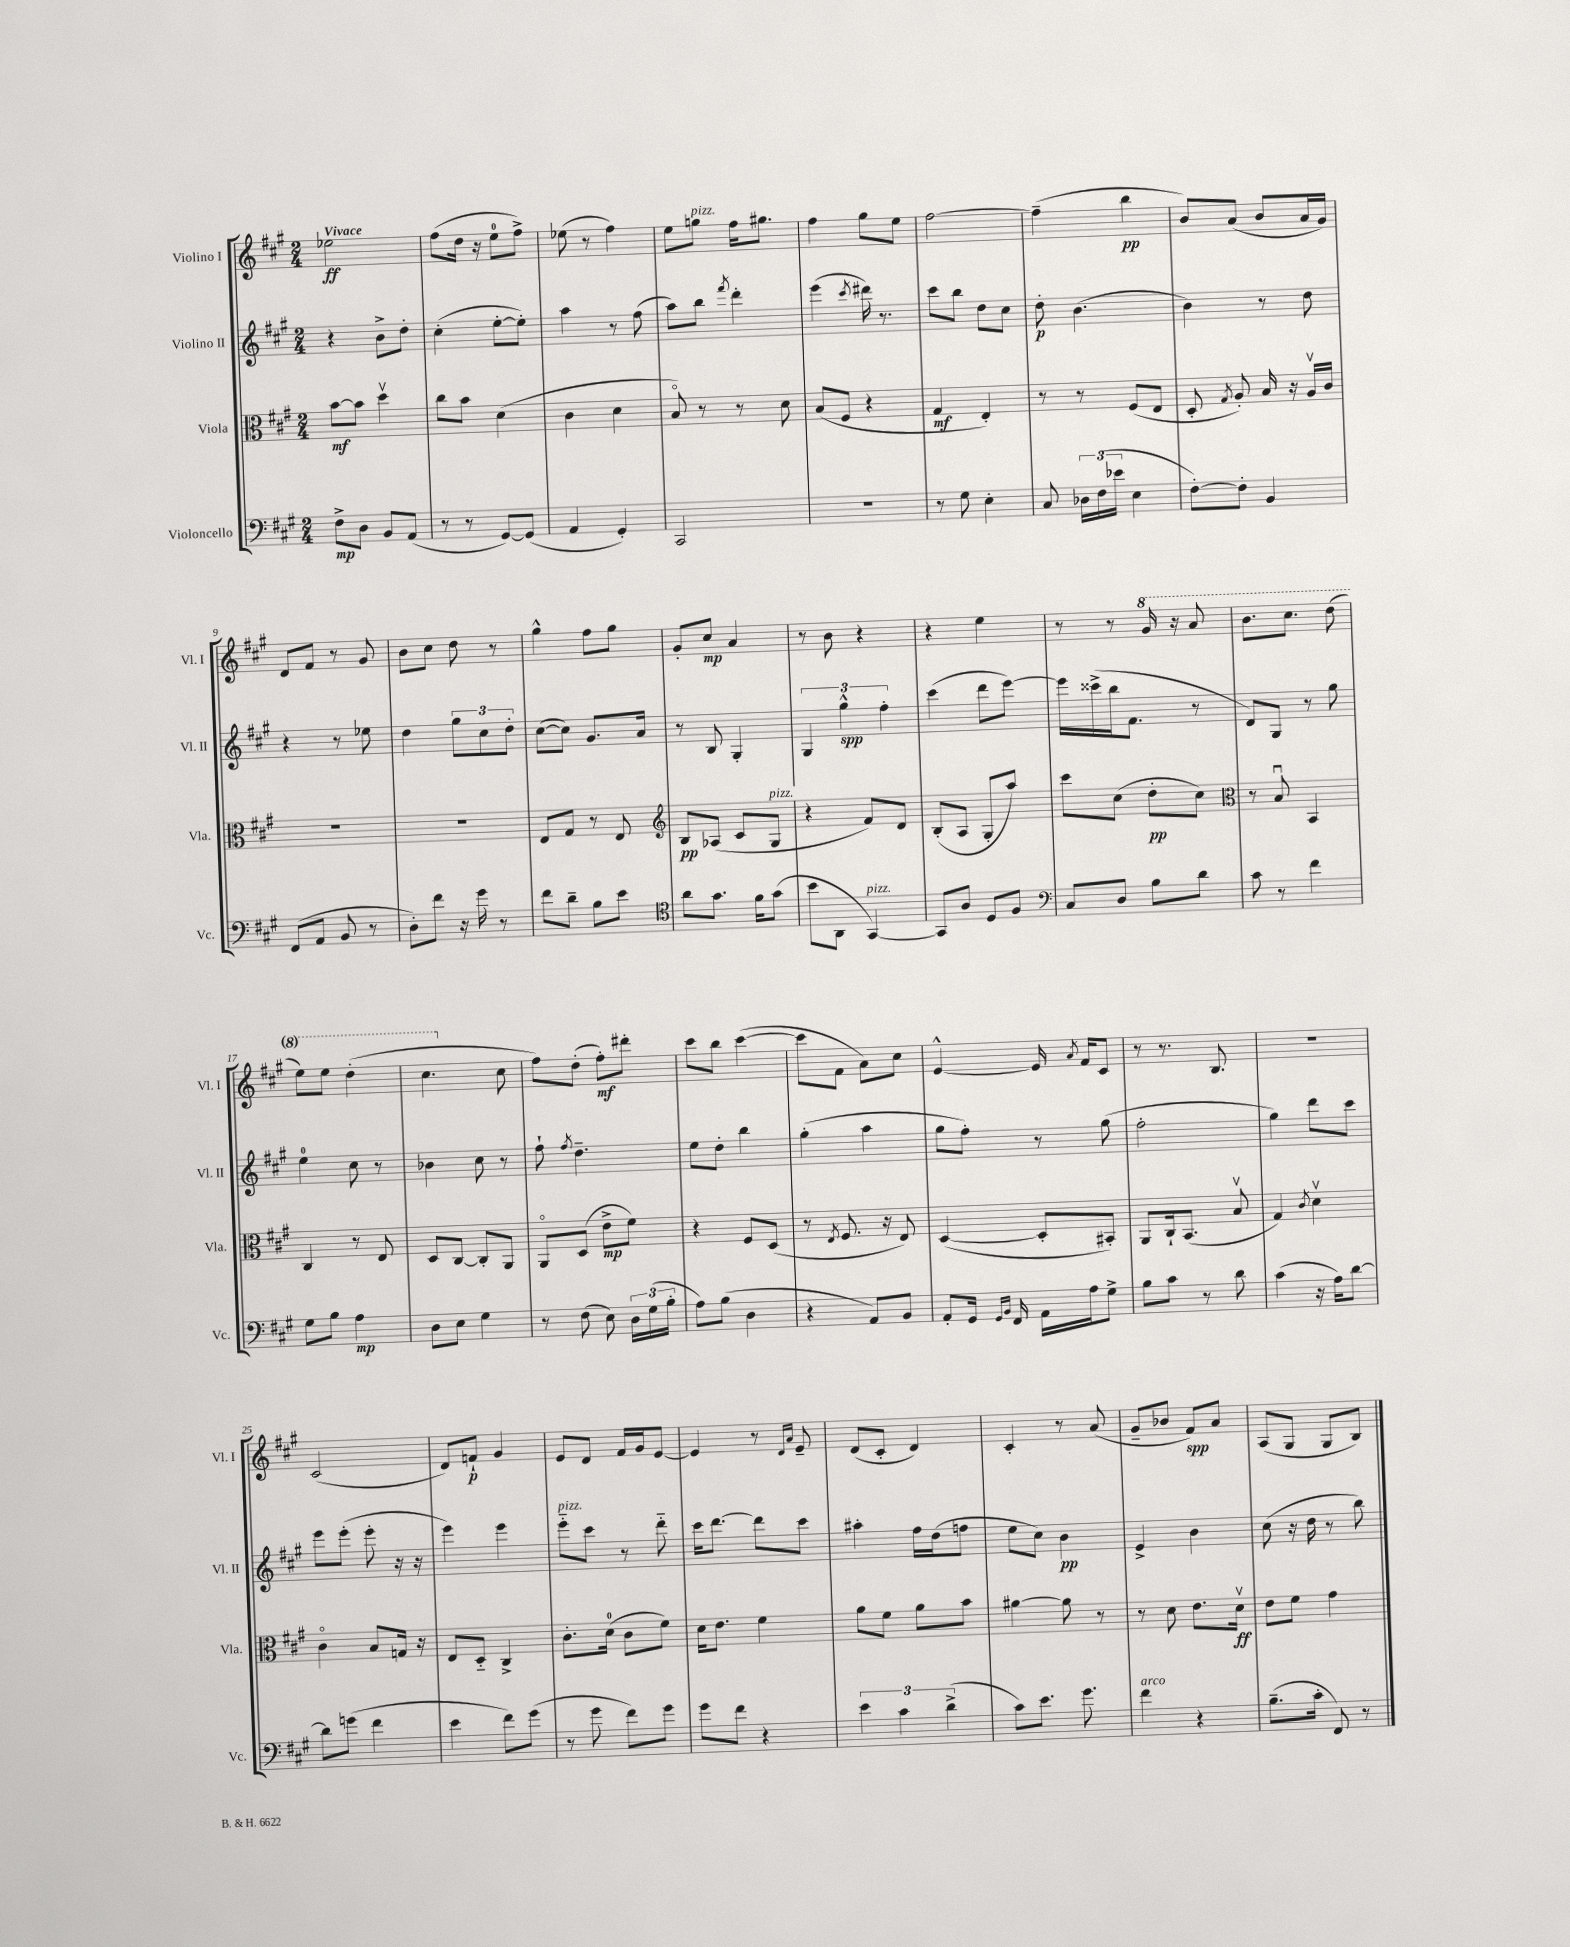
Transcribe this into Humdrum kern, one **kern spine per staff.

**kern	**dynam	**kern	**dynam	**kern	**dynam	**kern	**dynam
*part4	*part4	*part3	*part3	*part2	*part2	*part1	*part1
*staff4	*staff4	*staff3	*staff3	*staff2	*staff2	*staff1	*staff1
*I"Violoncello	*	*I"Viola	*	*I"Violino II	*	*I"Violino I	*
*I'Vc.	*	*I'Vla.	*	*I'Vl. II	*	*I'Vl. I	*
*clefF4	*	*clefC3	*	*clefG2	*	*clefG2	*
*k[f#c#g#]	*	*k[f#c#g#]	*	*k[f#c#g#]	*	*k[f#c#g#]	*
*M2/4	*	*M2/4	*	*M2/4	*	*M2/4	*
=1	=1	=1	=1	=1	=1	=1	=1
!	!	!	!	!	!	!LO:TX:a:B:t=Vivace	!
8F#^\L	mp	[8b\L	mf	4r	.	2ee-X\	ff
8D\J	.	8b\J]	.	.	.	.	.
8BB/L	.	4ddv\	.	8b^\L	.	.	.
(8AA/J	.	.	.	8dd'\J	.	.	.
=2	=2	=2	=2	=2	=2	=2	=2
8r	.	8cc#\L	.	(4cc#'\	.	(8ff#\L	.
8r	.	8b\J	.	.	.	16dd\Jk	.
.	.	.	.	.	.	16r	.
[8GG#/L)	.	(4d\	.	[8ee'\L	.	8ee\L	.
(8GG#/J]	.	.	.	8ee'\J])	.	8ff#^\J)	.
=3	=3	=3	=3	=3	=3	=3	=3
4AA/	.	4c#\	.	4aa\	.	(8ee-X\	.
.	.	.	.	.	.	8r	.
4GG#'/)	.	4d\	.	8r	.	4ff#\)	.
.	.	.	.	(8ff#\	.	.	.
=4	=4	=4	=4	=4	=4	=4	=4
2CC#/	.	8B/)	.	8aa\L)	.	8ee\L	.
!	!	!	!	!	!	!LO:TX:a:i:t=pizz.	!
.	.	8r	.	8bb\J	.	8ggn\J	.
.	.	.	.	8qfff#/	.	.	.
.	.	8r	.	4ddd'\	.	16ff#\KL	.
.	.	.	.	.	.	8.gg#X\J	.
.	.	8d\	.	.	.	.	.
=5	=5	=5	=5	=5	=5	=5	=5
2r	.	(8B/L	.	(4eee\	.	4ff#\	.
.	.	8F#/J	.	.	.	.	.
.	.	.	.	8qccc#/	.	.	.
.	.	4r	.	16ddd#X\)	.	8gg#\L	.
.	.	.	.	8.r	.	.	.
.	.	.	.	.	.	8ee\J	.
=6	=6	=6	=6	=6	=6	=6	=6
8r	.	4G#/	mf	8ccc#\L	.	[2ff#\	.
8G#\	.	.	.	8bb\J	.	.	.
4E'\	.	4E'/)	.	8dd\L	.	.	.
.	.	.	.	8cc#\J	.	.	.
=7	=7	=7	=7	=7	=7	=7	=7
8C#/	.	8r	.	8dd'\	p	(4ff#~\]	.
24D-X\LL	.	8r	.	(4.b\	.	.	.
(24F#\	.	.	.	.	.	.	.
24e-X\JJ	.	.	.	.	.	.	.
4E\	.	(8F#/L	.	.	.	4bb\	pp
.	.	8E/J	.	.	.	.	.
=8	=8	=8	=8	=8	=8	=8	=8
[8F#'\L)	.	8D'/	.	4b\)	.	8b/L)	.
.	.	8qG#/	.	.	.	.	.
8F#'\J]	.	8A'/)	.	.	.	(8a/J	.
4BB/	.	16B/	.	8r	.	8b/L	.
.	.	16r	.	.	.	.	.
.	.	16Av/LL	.	8dd\	.	16a/L	.
.	.	16c#/JJ	.	.	.	16g#/JJ)	.
!!LO:LB:g=z
=9	=9	=9	=9	=9	=9	=9	=9
(8FF#/L	.	2r	.	4r	.	8d/L	.
8AA/J	.	.	.	.	.	8f#/J	.
8BB/	.	.	.	8r	.	8r	.
8r	.	.	.	8ee-X\	.	8g#/	.
=10	=10	=10	=10	=10	=10	=10	=10
8D'\L)	.	2r	.	4dd\	.	8b\L	.
8f#\J	.	.	.	.	.	8cc#\J	.
16r	.	.	.	12gg#\L	.	8dd\	.
16g#\	.	.	.	.	.	.	.
.	.	.	.	12cc#\	.	.	.
8r	.	.	.	.	.	8r	.
.	.	.	.	12dd'\J	.	.	.
=11	=11	=11	=11	=11	=11	=11	=11
8f#\L	.	8E/L	.	([8cc#\L	.	4gg#^^\	.
8d~\J	.	8G#/J	.	8cc#\J])	.	.	.
8B\L	.	8r	.	8.g#/L	.	8ff#\L	.
8e\J	.	8E/	.	.	.	8gg#\J	.
.	.	.	.	16a/Jk	.	.	.
=12	=12	=12	=12	=12	=12	=12	=12
*clefC4	*	*clefG2	*	*	*	*	*
8a\L	.	8B/L	pp	8r	.	8g#'/L	.
8.g#\J	.	(8A-X/J	.	8B/	.	8cc#/J	mp
.	.	8c#/L	.	4G#'/	.	4a/	.
16f#\KL	.	.	.	.	.	.	.
!	!	!LO:TX:a:i:t=pizz.	!	!	!	!	!
(8g#\J	.	8G#/J	.	.	.	.	.
=13	=13	=13	=13	=13	=13	=13	=13
8b\L	.	4r	.	6G#/	.	8r	.
8AA\J	.	.	.	.	.	8b\	.
.	.	.	.	6gg#^^\	spp	.	.
!LO:TX:a:i:t=pizz.	!	!	!	!	!	!	!
[4GG#/)	.	8f#/L)	.	.	.	4r	.
.	.	.	.	6ff#'\	.	.	.
.	.	8d/J	.	.	.	.	.
=14	=14	=14	=14	=14	=14	=14	=14
8GG#/L]	.	(8B'/L	.	(4ccc#\	.	4r	.
8A/J	.	8A/J	.	.	.	.	.
8D/L	.	8G#'/L	.	8ddd\L	.	4ee\	.
8F#/J	.	8aa/J)	.	[8eee\J)	.	.	.
=15	=15	=15	=15	=15	=15	=15	=15
*clefF4	*	*	*	*	*	*	*
8C#/L	.	8ccc#\L	.	16eee\LL]	.	8r	.
.	.	.	.	(16ccc##X^\	.	.	.
8D/J	.	(8cc#\J	.	16bb\J	.	8r	.
.	.	.	.	8.f#\J	.	.	.
*	*	*	*	*	*	*8va	*
8B\L	.	8dd'\L	pp	.	.	16gg#/	.
.	.	.	.	.	.	16r	.
8d\J	.	8cc#\J)	.	8r	.	8aa/	.
=16	=16	=16	=16	=16	=16	=16	=16
*	*	*clefC3	*	*	*	*	*
8c#\	.	8r	.	8d/L)	.	8.bb\L	.
8r	.	8Bu/	.	8G#/J	.	.	.
.	.	.	.	.	.	8.ccc#\J	.
4f#\	.	4BB/	.	8r	.	.	.
.	.	.	.	8gg#\	.	(8ddd\	.
!!LO:LB:g=z
=17	=17	=17	=17	=17	=17	=17	=17
8G#\L	.	4C#/	.	4ee\	.	8eee\L)	.
8B\J	.	.	.	.	.	8eee\J	.
4A\	mp	8r	.	8cc#\	.	(4ddd'\	.
.	.	8E/	.	8r	.	.	.
=18	=18	=18	=18	=18	=18	=18	=18
8D\L	.	8D/L	.	4b-X\	.	4.ccc#\	.
8E\J	.	[8C#/J	.	.	.	.	.
4G#\	.	8C#'/L]	.	8cc#\	.	.	.
*	*	*	*	*	*	*X8va	*
.	.	8AA/J	.	8r	.	8cc#\	.
=19	=19	=19	=19	=19	=19	=19	=19
8r	.	8AA/L	.	8ff#`\	.	8ff#\L)	.
.	.	.	.	8qff#/	.	.	.
(8F#\	.	(8D/J	.	4.dd~\	.	(8dd'\J	.
8E\)	.	8e^\L	mp	.	.	8ff#'\L)	mf
24D\LL	.	8f#\J)	.	.	.	8ddd#X'\J	.
(24G#\	.	.	.	.	.	.	.
24B'\JJ	.	.	.	.	.	.	.
=20	=20	=20	=20	=20	=20	=20	=20
8A\L)	.	4r	.	8ee\L	.	8ccc#\L	.
(8B\J	.	.	.	8dd'\J	.	8bb\J	.
4D\	.	8F#/L	.	4bb\	.	([4ccc#\	.
.	.	(8D/J	.	.	.	.	.
=21	=21	=21	=21	=21	=21	=21	=21
4r	.	8r	.	(4gg#'\	.	8ccc#\L]	.
.	.	8qE/	.	.	.	.	.
.	.	8.F#/	.	.	.	8f#\J	.
8AA/L)	.	.	.	4aa\	.	8a\L)	.
.	.	16r	.	.	.	.	.
8BB/J	.	8E/)	.	.	.	8cc#\J	.
=22	=22	=22	=22	=22	=22	=22	=22
8AA'/L	.	([4D/	.	8gg#\L	.	[4e^^/	.
16GG#/Jk	.	.	.	8ff#'\J)	.	.	.
16qqGG#/LL	.	.	.	.	.	.	.
16qqBB/JJ	.	.	.	.	.	.	.
16FF#/	.	.	.	.	.	.	.
16AA\LL	.	8D'/L]	.	8r	.	16e/]	.
.	.	.	.	.	.	8qa/	.
16A\J	.	.	.	.	.	16f#/KL	.
8G#^\J	.	8BB#X'/J)	.	(8gg#\	.	8c#/J	.
=23	=23	=23	=23	=23	=23	=23	=23
8B\L	.	8AA/L	.	2ff#'\	.	8r	.
8c#\J	.	16C#`/k	.	.	.	8.r	.
.	.	(8.BB/J	.	.	.	.	.
8r	.	.	.	.	.	.	.
.	.	.	.	.	.	8.B/	.
8d\	.	8Bv/	.	.	.	.	.
=24	=24	=24	=24	=24	=24	=24	=24
(4c#\	.	4G#/)	.	4gg#\)	.	2r	.
.	.	8qc#/	.	.	.	.	.
16r	.	4dv\	.	8ddd\L	.	.	.
16A\KL)	.	.	.	.	.	.	.
[8d\J	.	.	.	8ccc#\J	.	.	.
!!LO:LB:g=z
=25	=25	=25	=25	=25	=25	=25	=25
8d\L]	.	4c#\	.	8eee\L	.	(2c#/	.
(8gn\J	.	.	.	(8eee'\J	.	.	.
4f#\	.	8B/L	.	8eee'\	.	.	.
.	.	16Gn/Jk	.	16r	.	.	.
.	.	16r	.	16r	.	.	.
=26	=26	=26	=26	=26	=26	=26	=26
4e\	.	8E/L	.	4eee\)	.	8d/L)	.
.	.	8D/J	.	.	.	8fn`/J	p
8f#\L)	.	4C#^/	.	4eee\	.	4g#/	.
(8g#\J	.	.	.	.	.	.	.
=27	=27	=27	=27	=27	=27	=27	=27
!	!	!	!	!LO:TX:a:i:t=pizz.	!	!	!
8r	.	8.c#'\L	.	8eee\L	.	8e/L	.
8g#\	.	.	.	8ccc#\J	.	8d/J	.
.	.	(16d\Jk	.	.	.	.	.
8f#\L)	.	8c#\L	.	8r	.	16f#/LL	.
.	.	.	.	.	.	16g#/J	.
8g#\J	.	8f#\J)	.	8ddd\	.	[8e/J	.
=28	=28	=28	=28	=28	=28	=28	=28
8g#\L	.	16d\KL	.	16ccc#\KL	.	4e/]	.
.	.	8.e\J	.	[8.ddd\J	.	.	.
8f#\J	.	.	.	.	.	.	.
4r	.	4f#\	.	8ddd\L]	.	8r	.
.	.	.	.	.	.	16qqd/LL	.
.	.	.	.	.	.	16qqa/JJ	.
.	.	.	.	8ccc#\J	.	8e~/	.
=29	=29	=29	=29	=29	=29	=29	=29
6e\	.	8a\L	.	4aa#X'\	.	(8d/L	.
.	.	8f#\J	.	.	.	8c#'/J	.
6c#\	.	.	.	.	.	.	.
.	.	8a\L	.	16ff#\LL	.	4d/)	.
.	.	.	.	(16dd\J	.	.	.
(6d^\	.	.	.	.	.	.	.
.	.	8b\J	.	8ffn\J	.	.	.
=30	=30	=30	=30	=30	=30	=30	=30
8c#\L)	.	[4a#X\	.	8ee\L	.	4c#'/	.
8.e\J	.	.	.	8cc#\J)	.	.	.
.	.	8a#\]	.	4b\	pp	8r	.
8.g#\	.	.	.	.	.	.	.
.	.	8r	.	.	.	(8a/	.
=31	=31	=31	=31	=31	=31	=31	=31
!LO:TX:a:i:t=arco	!	!	!	!	!	!	!
4f#\	.	8r	.	4e^/	.	8g#~/L	.
.	.	8d\	.	.	.	8b-X/J	.
4r	.	8.e\L	.	4b\	.	8f#/L)	spp
.	.	.	.	.	.	8a/J	.
.	.	16dv\Jk	ff	.	.	.	.
=32	=32	=32	=32	=32	=32	=32	=32
(8.B~\L	.	8e\L	.	(8cc#\	.	(8A/L	.
.	.	8f#\J	.	16r	.	8G#/J	.
16c#'\Jk	.	.	.	16dd\	.	.	.
8FF#/)	.	4g#\	.	8r	.	8G#/L	.
8r	.	.	.	8bb\)	.	8B/J)	.
==	==	==	==	==	==	==	==
*-	*-	*-	*-	*-	*-	*-	*-
